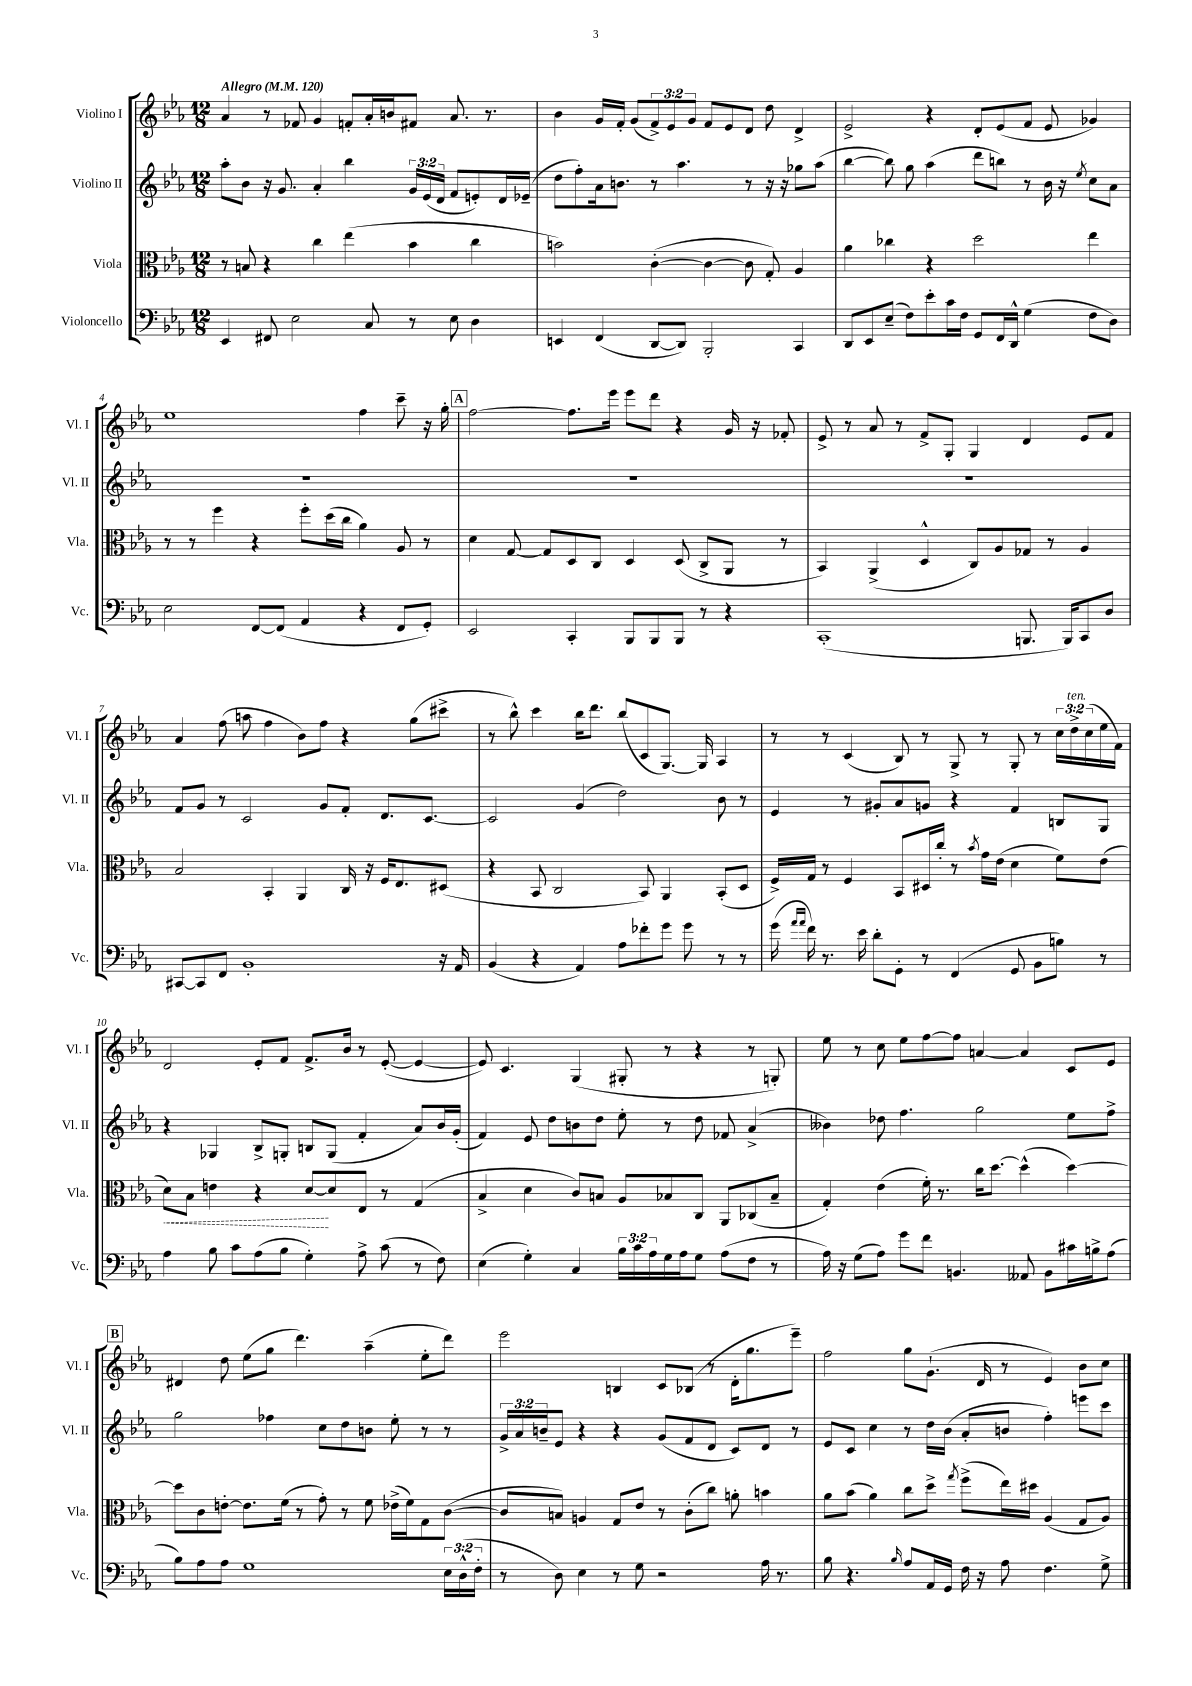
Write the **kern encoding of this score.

**kern	**kern	**dynam	**kern	**kern
*part4	*part3	*part3	*part2	*part1
*staff4	*staff3	*staff3	*staff2	*staff1
*I"Violoncello	*I"Viola	*	*I"Violino II	*I"Violino I
*I'Vc.	*I'Vla.	*	*I'Vl. II	*I'Vl. I
*clefF4	*clefC3	*	*clefG2	*clefG2
*k[b-e-a-]	*k[b-e-a-]	*	*k[b-e-a-]	*k[b-e-a-]
*M12/8	*M12/8	*	*M12/8	*M12/8
*MM120	*MM120	*	*MM120	*MM120
=1	=1	=1	=1	=1
!	!	!	!	!LO:TX:a:B:t=Allegro
4EE-/	8r	.	8aa-'\L	4a-/
.	8Bn/	.	8b-\J	.
8FF#X/	4r	.	16r	8r
.	.	.	8.g/	.
2E-\	.	.	.	8f-X/
.	4cc\	.	4a-'/	4g/
.	(4ee-\	.	4bb-\	8fn'/L
8C/	.	.	.	16a-'/L
.	.	.	.	16bn/J
8r	4b-\	.	24g/LL	8f#X/J
.	.	.	(24e-/	.
.	.	.	24d/JJ	.
8E-\	.	.	8f/L	8.a-/
4D\	4cc\	.	8en'/)	.
.	.	.	.	8.r
.	.	.	16d/L	.
.	.	.	(16e-X~/JJ	.
=2	=2	=2	=2	=2
4EEn/	2bn\)	.	8dd\L	4b-\
.	.	.	8ff'\)	.
(4FF/	.	.	16a-\k	16g/LL
.	.	.	8.bn\J	16f'/JJ
.	.	.	.	(8g/L
[8DD/L	([4c'\	.	8r	12f^/)
.	.	.	.	12e-/
8DD/J])	.	.	4.aa-\	.
.	.	.	.	12g/J
2BBB-'/	4c\_	.	.	8f/L
.	.	.	.	8e-/
.	8c\]	.	8r	8d/J
.	8G'/)	.	16r	8dd\
.	.	.	16r	.
4CC/	4A-/	.	8gg-X\L	4d^/
.	.	.	(8aa-\J	.
=3	=3	=3	=3	=3
8DD/L	4a-\	.	[4bb-\	2e-^/
8EE-/	.	.	.	.
(8E-~/J	4cc-X\	.	8bb-\])	.
8F\L)	.	.	8gg\	.
8e-'\	4r	.	(4aa-\	4r
16c\L	.	.	.	.
16F\JJ	.	.	.	.
8GG/L	2dd\	.	8ddd\L	8d'/L
16FF/L	.	.	8bbn\J)	(8e-/
16DD^^/JJ	.	.	.	.
(4G\	.	.	8r	8f/J
.	.	.	16b-\	8e-/
.	.	.	16r	.
.	.	.	8qee-/	.
8F\L	4ee-\	.	8cc\L	4g-X/)
8D\J)	.	.	8a-\J	.
!!LO:LB:g=z
=4	=4	=4	=4	=4
2E-\	8r	.	1.r	1ee-
.	8r	.	.	.
.	4ff\	.	.	.
[8FF/L	4r	.	.	.
(8FF/J]	.	.	.	.
4AA-/	8ff'\L	.	.	.
.	(16dd\L	.	.	.
.	16cc\JJ	.	.	.
4r	4a-\)	.	.	4ff\
8FF/L	8A-/	.	.	8ccc~\
8GG'/J)	8r	.	.	16r
.	.	.	.	16gg'\
!!LO:REH:place=s1:t=A
=5	=5	=5	=5	=5
2EE-/	4d\	.	1.r	[2ff\
.	[8G/	.	.	.
.	8G/L]	.	.	.
4CC'/	8D/	.	.	8.ff\L]
.	8C/J	.	.	.
.	.	.	.	16eee-\Jk
8BBB-/L	4D/	.	.	8eee-\L
8BBB-/	.	.	.	8ddd\J
8BBB-/J	(8D/	.	.	4r
8r	8C^/L	.	.	.
4r	8AA-/J	.	.	16g/
.	.	.	.	16r
.	8r	.	.	8f-X'/
=6	=6	=6	=6	=6
(1CC'	4BB-/)	.	1.r	8e-^/
.	.	.	.	8r
.	(4AA-^/	.	.	8a-/
.	.	.	.	8r
.	4D^^/	.	.	8f^/L
.	.	.	.	8G'/J
.	8C/L)	.	.	4G/
.	8A-/	.	.	.
8.BBBn/	8G-X/J	.	.	4d/
.	8r	.	.	.
16BBB/KL)	.	.	.	.
8CC/	4A-/	.	.	8e-/L
8D/J	.	.	.	8f/J
!!LO:LB:g=z
=7	=7	=7	=7	=7
[8CC#X/L	2B-/	.	8f/L	4a-/
8CC#/]	.	.	8g/J	.
8FF/J	.	.	8r	(8ff\
1BB-'	.	.	2c/	8aan\
.	4BB-'/	.	.	4ff\
.	4AA-/	.	.	8b-\L)
.	.	.	8g/L	8ff\J
.	16C/	.	8f'/J	4r
.	16r	.	.	.
.	16F/KL	.	8.d/L	.
.	8.E-/	.	.	.
.	.	.	.	(8gg\L
.	.	.	[8.c/J	.
16r	(8D#X/J	.	.	8ccc#X^\J
16AA-/	.	.	.	.
=8	=8	=8	=8	=8
(4BB-/	4r	.	2c/]	8r
.	.	.	.	8bb-^^\)
4r	8BB-/	.	.	4ccc\
.	2C/	.	.	.
4AA-/)	.	.	(4g/	16bb-\KL
.	.	.	.	8.ddd\J
8A-\L	.	.	2dd\)	(8bb-/L
8f-X'\	8BB-/)	.	.	8c/
8g\J	4AA-/	.	.	[8.G/J)
8g\	.	.	.	.
.	.	.	.	16G/]
8r	(8BB-'/L	.	8b-\	4A-/
8r	8D/J	.	8r	.
=9	=9	=9	=9	=9
(16g\	16F^/LL)	.	4e-/	8r
16qqa-/LL	.	.	.	.
16qqa-/JJ	.	.	.	.
16f\)	16G/JJ	.	.	.
8.r	8r	.	.	8r
.	4F/	.	8r	(4c/
16e-\	.	.	.	.
8d'\L	.	.	8g#X'/L	.
8GG'\J	8BB-/L	.	8a-/	8B-/)
8r	16D#X/L	.	8gn/J	8r
.	16cc'/JJ	.	.	.
(4FF/	8r	.	4r	8G^/
.	8qb-/	.	.	.
.	16g\LL	.	.	8r
.	(16e-\JJ	.	.	.
8GG/	4d\	.	4f/	8G'/
8BB-\L	.	.	.	8r
8Bn\J)	8f\L)	.	8Bn/L	24cc\LL
!	!	!	!	!LO:TX:a:i:t=ten.
.	.	.	.	24dd^\
.	.	.	.	(24cc\
8r	(8e-\J	.	8G/J	16ee-\
.	.	.	.	16f\JJ)
!!LO:LB:g=z
=10	=10	=10	=10	=10
!	!	!LO:HP:b	!	!
4A-\	8d\L)	<	4r	2d/
.	8B-\J	.	.	.
8B-\	4en\	.	4G-X/	.
8c\L	.	.	.	.
(8A-\	4r	.	8B-^/L	8e-'/L
8B-\J	.	.	8Gn'/J	8f/J
4G'\)	[8d/L	.	8Bn/L	8.f^/L
.	8d/]	[	(8G/J	.
.	.	.	.	16b-/Jk
8A-^\	8E-/J	.	4f'/	8r
(8c\	8r	.	.	([8e-'/
8r	(4G/	.	8a-/L)	4e-/_
8F\)	.	.	16b-/L	.
.	.	.	(16g'/JJ	.
=11	=11	=11	=11	=11
(4E-\	4B-^/	.	4f/)	8e-/])
.	.	.	.	4.c/
4G'\)	4d\	.	8e-/	.
.	.	.	8dd\L	.
4C/	8c/L)	.	8bn\	(4G/
.	8Bn/J	.	8dd\J	.
24B-\LL	8A-/L	.	8ee-'\	8G#X'/
24c\	.	.	.	.
24A-\	.	.	.	.
16G\	8B-X/	.	8r	8r
16A-\J	.	.	.	.
8G\J	8C/J	.	8dd\	4r
(8A-\L	8AA-/L	.	8f-X/	.
8F\J	(8C-X/	.	(4a-^/	8r
8r	8B-~/J	.	.	8Gn'/)
=12	=12	=12	=12	=12
16A-\)	4G'/)	.	4b--X\)	8ee-\
16r	.	.	.	.
(8G\L	.	.	.	8r
8A-\J)	(4e-\	.	8dd-X\	8cc\
8g\L	.	.	4.ff\	8ee-\L
8f\J	16f'\)	.	.	[8ff\
.	8.r	.	.	.
4.BBn/	.	.	.	8ff\J]
.	16cc\KL	.	2gg\	[4an/
.	[8.dd\J	.	.	.
8AA--X/	(4dd^^\]	.	.	4a/]
8BB\L	.	.	.	.
16c#X\L	[4dd\)	.	8ee-\L	8c/L
16Bn^\J	.	.	.	.
(8A-\J	.	.	8ff^\J	8e-/J
!!LO:LB:g=z
!!LO:REH:place=s1:t=B
=13	=13	=13	=13	=13
8B-\L)	8dd\L]	.	2gg\	4d#X/
8A-\	8c\	.	.	.
8A-\J	[8en'\J	.	.	8dd\
1G	8.e\L]	.	.	(8ee-\L
.	.	.	4ff-X\	8gg\J
.	(16f\Jk	.	.	.
.	8r	.	.	4.ddd\)
.	8g'\)	.	8cc\L	.
.	8r	.	8dd\	.
.	8f\	.	8bn\J	(4aa-~\
.	(16e-X^\LL	.	8ee-'\	.
.	16f\J)	.	.	.
.	8G\	.	8r	8ee-'\L
24E-\LL	([8c\J	.	8r	8ddd\J)
(24D^^\	.	.	.	.
24F'\JJ	.	.	.	.
=14	=14	=14	=14	=14
8r	8c/L]	.	24g^/LL	2eee-\
.	.	.	24a-/	.
.	.	.	24bn~/J	.
8D\)	8Bn/J)	.	8e-/J	.
4E-\	4An/	.	4r	.
8r	8G/L	.	4r	4Bn/
8G\	8e-/J	.	.	.
2r	8r	.	(8g/L	8c/L
.	(8c'\L	.	8f/	(8B-X/J
.	8cc\J)	.	8d/J	8r
.	8an'\	.	8c/L)	16d'\KL
.	.	.	.	8.gg\
16A-\	4bn\	.	8d/J	.
8.r	.	.	.	.
.	.	.	8r	8eee-~\J)
=15	=15	=15	=15	=15
8B-\	8a-\L	.	8e-/L	2ff\
4.r	(8b-\J	.	8c/J	.
.	4a-\)	.	4cc\	.
16qqB-/	.	.	.	.
8A-/L	8cc\L	.	8r	8gg\L
16AA-/L	8dd^\J	.	16dd\LL	(8.g`\J
16GG/JJ	.	.	(16b-\JJ	.
.	8qgg/	.	.	.
16F\	(8ff^\L	.	8a-'/L	.
16r	.	.	.	16d/
8A-\	16ee-\L)	.	8bn/J	8r
.	16dd#X\JJ	.	.	.
4.F\	(4A-/	.	4ff'\)	4e-/)
.	8G/L	.	8eeen\L	8b-\L
8G^\	8A-/J)	.	8ccc\J	8cc\J
==	==	==	==	==
*-	*-	*-	*-	*-
